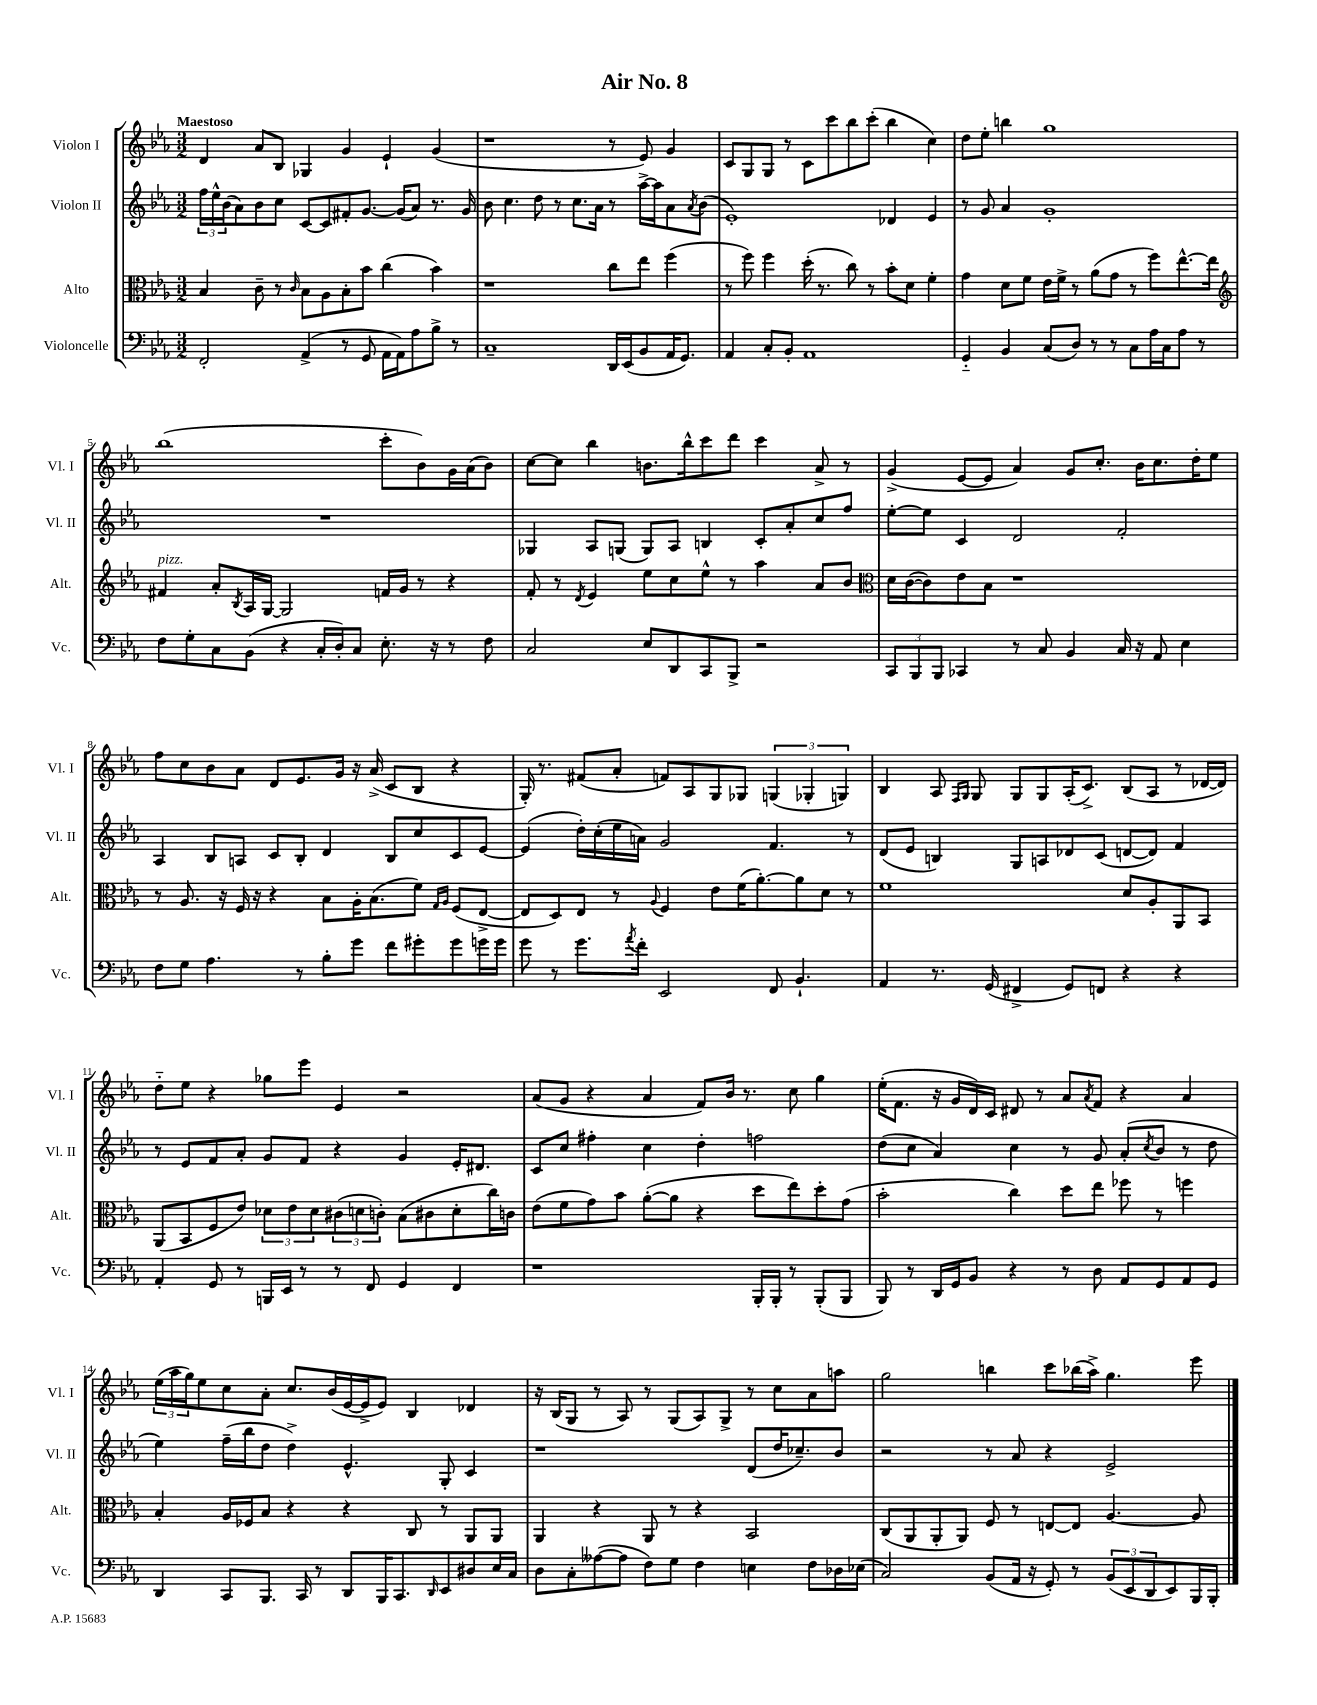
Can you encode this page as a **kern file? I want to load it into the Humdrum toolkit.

**kern	**kern	**kern	**kern
*staff4	*staff3	*staff2	*staff1
*clefF4	*clefC3	*clefG2	*clefG2
*k[b-e-a-]	*k[b-e-a-]	*k[b-e-a-]	*k[b-e-a-]
*M3/2	*M3/2	*M3/2	*M3/2
2FF'	4B-	24ff	4d
.	.	24ee-^^	.
.	.	(24b-	.
.	.	8a-)	.
.	8c~	8b-	8a-
.	8r	8cc	8B-
.	16qqc	.	.
(4AA-^	8B-	[8c	4G-
.	8A-	8c]	.
8r	8B-'	8f#'	4g
8GG	8b-	[8.g	.
16AA-	(4cc	.	4e-`
16AA-)	.	(16g]	.
8A-	.	8a-)	.
8B-^	4b-)	8.r	(4g
8r	.	.	.
.	.	16g	.
=	=	=	=
1C~	1r	8b-	1r
.	.	4.cc	.
.	.	8dd	.
.	.	8r	.
.	.	8.cc	.
.	.	16a-	.
16DD	8cc	8r	8r
(16EE-	.	.	.
8BB-	8ee-	[16aa-^	8e-)
.	.	16aa-]	.
16AA-	(4ff	8a-	4g
8.GG)	.	.	.
.	.	8qa-	.
.	.	(8b-	.
=	=	=	=
4AA-	8r	1e-')	8c
.	8ff)	.	8G
8C'	4ff	.	8G
8BB-'	.	.	8r
1AA-	(16dd'	.	8c
.	8.r	.	.
.	.	.	8ccc
.	8cc)	.	8bb-
.	8r	.	(8ccc'
.	8b-'	4d-	4bb-
.	8d	.	.
.	4f'	4e-	4cc)
=	=	=	=
4GG'~	4g	8r	8dd
.	.	8g	8ee-'
4BB-	8d	4a-	4bb
.	8f	.	.
(8C	16e-	1g'	1gg
.	16f^	.	.
8D)	8r	.	.
8r	(8a-	.	.
8r	8g	.	.
8C	8r	.	.
16A-	8ff)	.	.
16C	.	.	.
8A-	[8.ee-^^	.	.
8r	.	.	.
.	16ee-]	.	.
=	=	=	=
*	*clefG2	*	*
8F	4f#	1.r	(1bb-
8G'	.	.	.
8C	8a-'	.	.
.	8qB-	.	.
(8BB-	16A-	.	.
.	[16G	.	.
4r	2G]	.	.
16C'	.	.	.
16D')	.	.	.
8C	.	.	.
8.E-'	16f	.	8ccc'
.	16g	.	.
.	8r	.	8b-)
16r	.	.	.
8r	4r	.	16g
.	.	.	(16a-
8F	.	.	8b-)
=	=	=	=
2C	8f'	4G-	[8cc
.	8r	.	8cc]
.	8qd	.	.
.	4e-	8A-	4bb-
.	.	(8G	.
8E-	8ee-	8G)	8.b
8DD	8cc	8A-	.
.	.	.	16bb-^^
8CC	8ee-^^	4B	8ccc
8BBB-^	8r	.	8ddd
2r	4aa-	8c'	4ccc
.	.	8a-'	.
.	8a-	8cc	8a-^
.	8b-	8ff	8r
=	=	=	=
*	*clefC3	*	*
12CC	16d	[8ee-'	(4g^
.	([16c	.	.
12BBB-	.	.	.
.	8c])	8ee-]	.
12BBB-	.	.	.
4CC-	8e-	4c	[8e-
.	8B-	.	8e-]
8r	1r	2d	4a-)
8C	.	.	.
4BB-	.	.	8g
.	.	.	8.cc'
16C	.	2f'	.
16r	.	.	16b-
8AA-	.	.	8.cc
4E-	.	.	.
.	.	.	16dd'
.	.	.	8ee-
=	=	=	=
8F	8r	4A-	8ff
8G	8.A-	.	8cc
4.A-	.	8B-	8b-
.	16r	.	.
.	16F	8A	8a-
.	16r	.	.
.	4r	8c	8d
8r	.	8B-'	8.e-
8B-'	8B-	4d	.
.	.	.	16g
8g	16A-'	.	16r
.	(8.B-	.	(16a-^
8f	.	8B-	8c
8g#'	8f)	8cc	8B-
.	16qqG	.	.
.	16qqA-	.	.
8g#	(8F	8c	4r
16g	[8E-^	[8e-	.
16g	.	.	.
=	=	=	=
8g	8E-]	(4e-]	16G')
.	.	.	8.r
8r	8D)	.	.
8.g	8E-	16dd')	(8f#
.	.	(16cc'	.
.	8r	16ee-	8a-'
8qa-	.	.	.
16f'	.	16a)	.
.	8qqA-	.	.
2EE-	4F	2g	8f)
.	.	.	8A-
.	8e-	.	8G
.	(16f	.	8G-
.	[8.a-')	.	.
8FF	.	4.f	(6G
4.BB-`	8a-]	.	.
.	.	.	6G-'
.	8d	.	.
.	.	.	6G)
.	8r	8r	.
=	=	=	=
4AA-	1f	(8d	4B-
.	.	8e-	.
8.r	.	4B)	8A-
.	.	.	16qqF
.	.	.	16qqG
.	.	.	8G
(16GG	.	.	.
4FF#^	.	8G	8G
.	.	8A	8G
8GG)	.	8d-	(16A-'
.	.	.	8.c^)
8FF	.	(8c	.
4r	8d	[8d	(8B-
.	8A-'	8d])	8A-
4r	8AA-	4f	8r
.	8BB-	.	[16d-
.	.	.	16d-])
=	=	=	=
4AA-'	(8AA-	8r	8dd'~
.	8BB-	8e-	8ee-
8GG	8F	8f	4r
8r	8e-)	8a-'	.
16BBB	12d-	8g	8gg-
16EE-	.	.	.
.	12e-	.	.
8r	.	8f	8eee-
.	12d-	.	.
8r	(12c#	4r	4e-
.	12d	.	.
8FF	.	.	.
.	12c')	.	.
4GG	(8B-	4g	2r
.	8c#	.	.
4FF	8d'	16e-'	.
.	.	8.d#	.
.	16cc)	.	.
.	16c	.	.
=	=	=	=
1r	(8e-	8c	(8a-
.	8f	8cc	8g
.	8g)	4ff#'	4r
.	8b-	.	.
.	([8a-'	4cc	4a-
.	8a-]	.	.
.	4r	4dd'	8f)
.	.	.	16b-
.	.	.	8.r
16BBB-'	8dd	2ff	.
16BBB-'	.	.	.
8r	8ee-)	.	8cc
(8BBB-'	8dd'	.	4gg
8BBB-	(8g	.	.
=	=	=	=
8BBB-)	2b-'	(8dd	(16ee-'
.	.	.	8.f
8r	.	8cc	.
16DD	.	4a-)	16r
16GG	.	.	16g
8BB-	.	.	16d)
.	.	.	16c
4r	4cc)	4cc	8d#
.	.	.	8r
8r	8dd	8r	8a-
.	.	.	8qa-
8D	8ee-	8g	8f
8AA-	8ff-	(8a-'	4r
.	.	8qcc	.
8GG	8r	8b-	.
8AA-	4ff	8r	4a-
8GG	.	8dd	.
=	=	=	=
4DD	4B-'	4ee-)	(24ee-
.	.	.	24aa-
.	.	.	24gg)
.	.	.	8ee-
8CC	16A-	(16ff~	8cc
.	16F-	16bb-	.
8.BBB-	8B-	8dd	8a-'
.	4r	4dd^)	8.cc
16CC	.	.	.
8r	.	.	.
.	.	.	(16b-
8DD	4r	4.e-^^	[16e-
.	.	.	16e-^]
16BBB-	.	.	8e-)
8.CC	.	.	.
.	8C	.	4B-
16qqDD	.	.	.
8EE-	8r	8G'	.
8D#	8AA-	4c	4d-
16E-	8AA-	.	.
16C	.	.	.
=	=	=	=
8D	4AA-	1r	16r
.	.	.	(16B-
8C'	.	.	8G
([8A--	4r	.	8r
8A--]	.	.	8A-)
8F)	8AA-	.	8r
8G	8r	.	(8G
4F	4r	.	8A-)
.	.	.	8G^
4E	2BB-	(8d	8r
.	.	16dd	8cc
.	.	8.cc-~)	.
8F	.	.	8a-
16D-	.	8b-	8aa
(16E-	.	.	.
=	=	=	=
2C)	(8C	2r	2gg
.	8AA-	.	.
.	8AA-'	.	.
.	8AA-)	.	.
(8BB-	8F	8r	4bb
16AA-	8r	8a-	.
16r	.	.	.
8GG')	[8E	4r	8ccc
8r	8E]	.	(16bb-
.	.	.	16aa-^)
(12BB-	[4.A-	2e-^	4.gg
12EE-	.	.	.
12DD	.	.	.
8EE-)	.	.	.
16BBB-	8A-]	.	8eee-
16BBB-'	.	.	.
==	==	==	==
*-	*-	*-	*-
